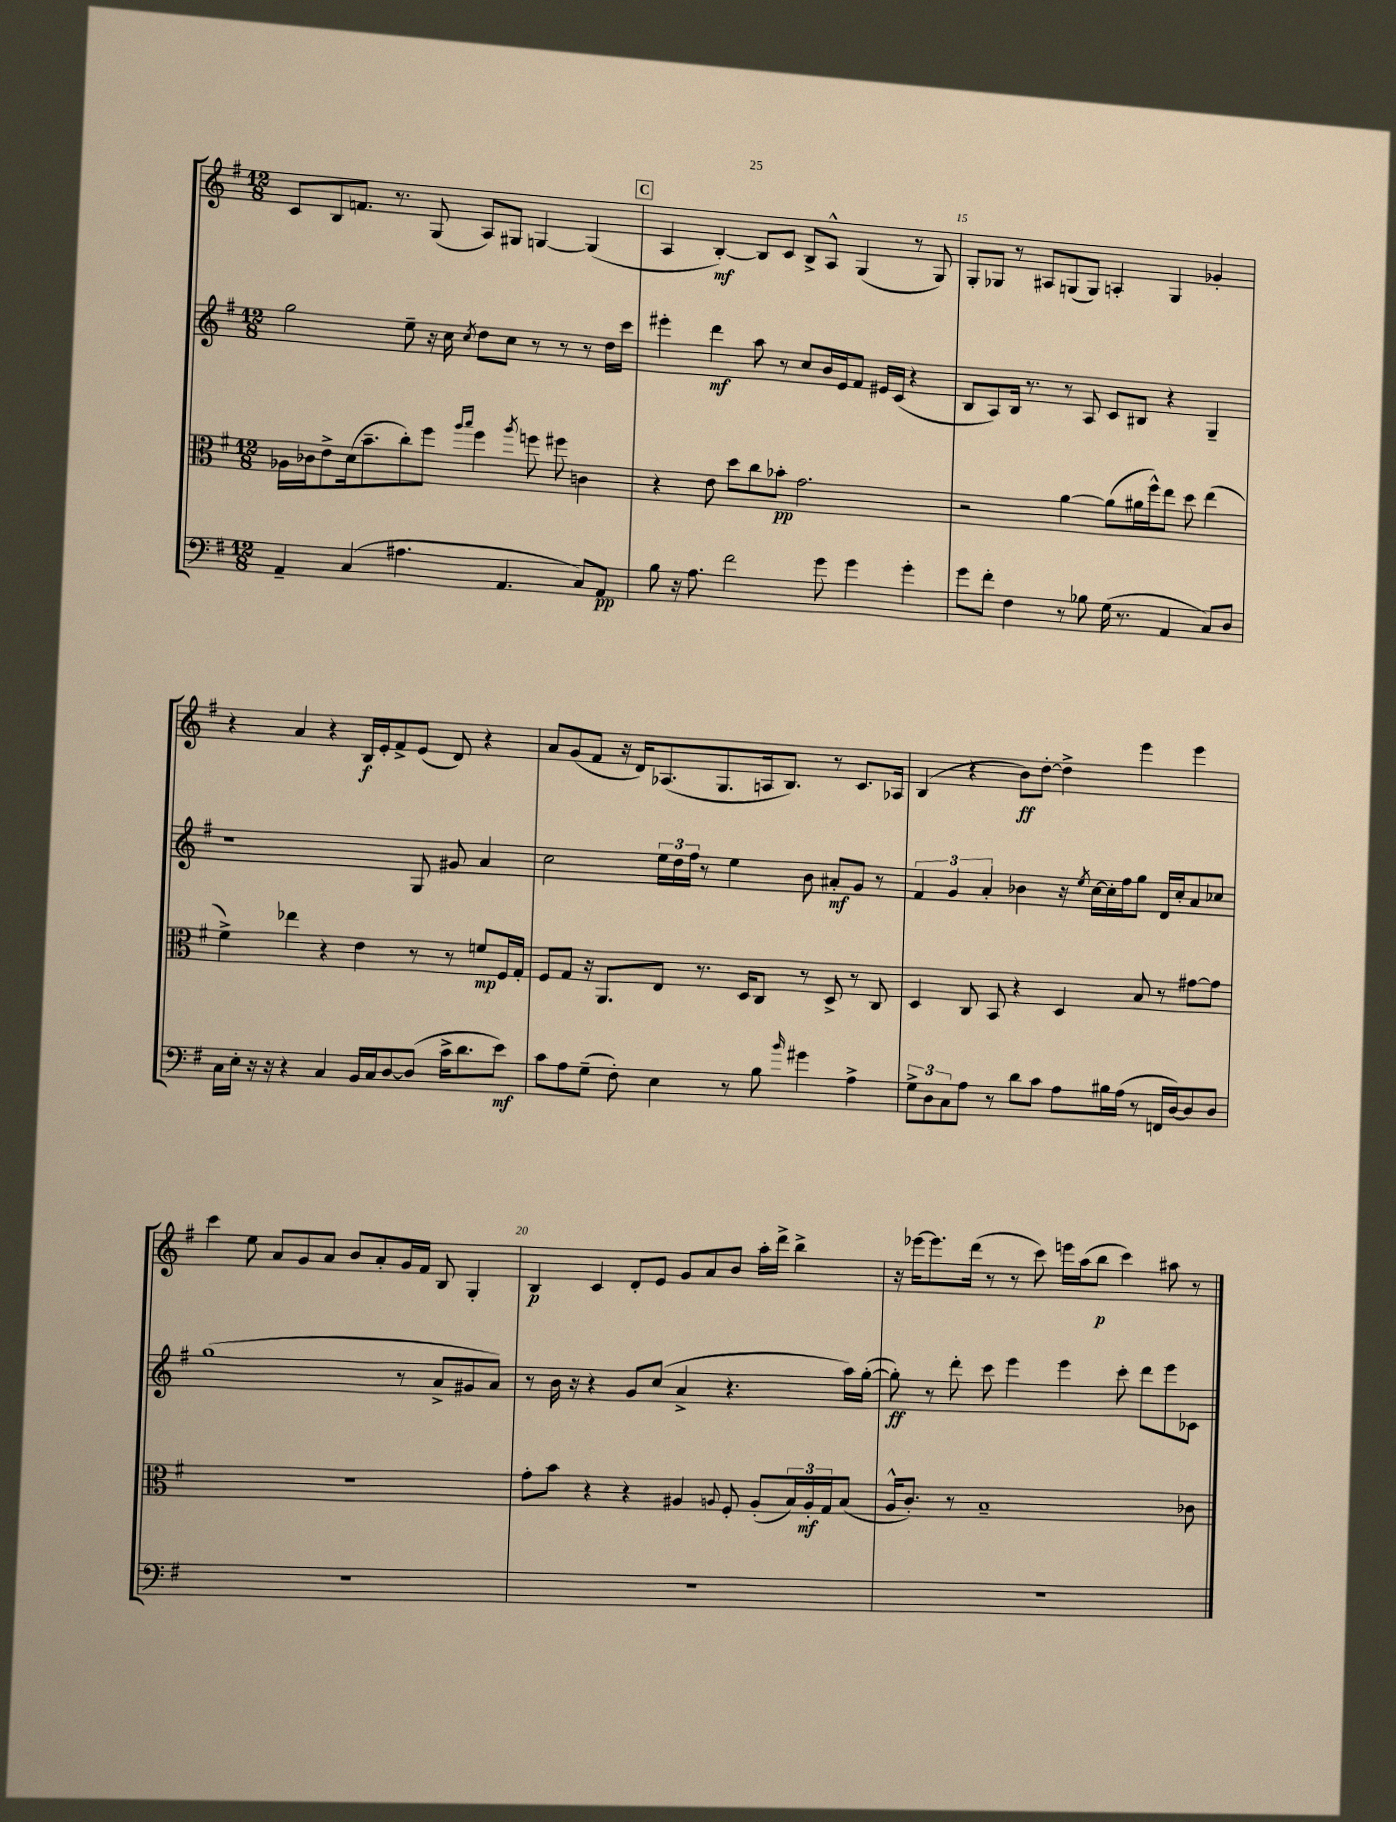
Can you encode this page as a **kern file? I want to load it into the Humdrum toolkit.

**kern	**kern	**kern	**kern
*staff4	*staff3	*staff2	*staff1
*clefF4	*clefC3	*clefG2	*clefG2
*k[f#]	*k[f#]	*k[f#]	*k[f#]
*M12/8	*M12/8	*M12/8	*M12/8
4AA~/	16A-\LL	2gg\	8c/L
.	16c-\J	.	.
.	8e^\	.	8B/
(4C/	(16d\k	.	8.f/J
.	8.b~\	.	.
.	.	.	8.r
4.A#\	8cc'\)	8ee~\	.
.	8ff#\J	16r	(8G/
.	.	16cc\	.
.	16qqaa/LL	.	.
.	16qqbb/JJ	8qcc/	.
.	4ff#\	8dd\L	8A/L)
4.AA/	.	8cc\J	8G#/J
.	8qaa/	.	.
.	8ff\	8r	[4G/
.	8ff#\	8r	.
8C/L)	4c\	8r	(4G/]
8AA/J	.	16dd\LL	.
.	.	16ccc\JJ	.
=	=	=	=
8B\	4r	4eee#'\	4A/
16r	.	.	.
8.A\	.	.	.
.	8e\	4ddd\	[4B'/)
2f#\	8dd\L	.	.
.	8cc\	8aa\	8B/]L
.	8b-'\J	8r	8c/J
.	2.g\	8cc/L	8B^/L
8g\	.	16b/L	8A^^/J
.	.	16e/J	.
4g\	.	8f#/J	(4G/
.	.	16e#/LL	.
.	.	(16c/JJ	.
4g'\	.	4r	8r
.	.	.	8G/)
=	=	=	=
8g\L	2r	8B/L	8G'/L
8f#'\J	.	8A/)	8G-/J
4F#\	.	16B/Jk	8r
.	.	8.r	.
.	.	.	8A#/L
8r	[4a\	8r	(8G/
8B-\	.	8A/	8G/J)
(16G\	(8a\]L	8c/L	4A'/
8.r	.	.	.
.	16a#\L	8B#/J	.
.	16ff#^^\J)	.	.
4AA/	8ee\J	4r	4G/
.	8dd\	.	.
8C/L)	(4ee\	4G~/	4g-'/
8D/J	.	.	.
=	=	=	=
16C\LL	4f#^\)	1r	4r
16E'\JJ	.	.	.
16r	.	.	.
16r	.	.	.
4r	4ee-\	.	4a/
4C/	4r	.	4r
16BB/LL	4e\	.	16B/LL
16C/J	.	.	16e'/J
[8D/	.	.	8f#^/
(8D/]J	8r	8G/	(8e/J
16c^\LK	8r	8g#/	8d/)
8.d\	.	.	.
.	8f/L	4a/	4r
8e\J)	16F#/L	.	.
.	16G'/JJ	.	.
=	=	=	=
8c\L	8F#/L	2cc\	8a/L
8A\	8G/J	.	(8g/
(8G~\J	16r	.	8f#/J
.	8.AA/L	.	.
8F#'\)	.	.	16r
.	.	.	16d/LK)
4E\	8E/J	24ee\LL	(8.A-/
.	.	24dd\	.
.	.	24ff#\JJ	.
.	8.r	8r	.
.	.	.	8.G/
8r	.	4ee\	.
.	16D/LK	.	.
8B\	8C/J	.	16A/k
.	.	.	8.B/J)
16qqb/	.	.	.
4g#\	8r	8b\	.
.	8D^/	8a#'/L	8r
4A^\	8r	8g/J	8.c/L
.	8C/	8r	.
.	.	.	16A-/Jk
=	=	=	=
12G^\L	4D/	6f#/	(4B/
12D\	.	.	.
12C\	.	6g/	.
8A\J	8C/	.	4r
.	.	6a'/	.
8r	8BB/	.	.
8d\L	4r	4b-\	8b\L)
8c\J	.	.	[8dd'\J
8A\L	4D/	16r	4dd^\]
.	.	8qee/	.
.	.	[16cc\LL	.
16B#\L	.	16cc'\]	.
(16A\JJ	.	16ff#\J	.
8r	8B/	8gg\J	4eee\
16FF/LL	8r	16d/LL	.
[16D/J)	.	16cc'/J	.
8D/]	[8g#\L	8a/	4eee\
8D/J	8g#\]J	8cc-/J	.
=	=	=	=
1.r	1.r	(1gg	4ccc\
.	.	.	8ee\
.	.	.	8a/L
.	.	.	8g/
.	.	.	8a/J
.	.	.	8b/L
.	.	.	8a'/
.	.	8r	16g/L
.	.	.	16f#/JJ
.	.	8a^/L	8B/
.	.	8g#/	4G'/
.	.	8a/J)	.
=	=	=	=
1.r	8g'\L	8r	4B/
.	8b\J	16b\	.
.	.	16r	.
.	4r	4r	4c/
.	4r	8g/L	8d'/L
.	.	(8cc/J	8e/J
.	4A#/	4a^/	8g/L
.	.	.	8a/
.	8qqA/	.	.
.	8F#'/	4.r	8b/J
.	(8A'/L	.	16aa'\LL
.	.	.	16ddd^\JJ
.	24B/L)	.	4bb^\
.	24A'/	.	.
.	24G/J	.	.
.	(8B/J	16aa\LL)	.
.	.	([16gg'\JJ	.
=	=	=	=
1.r	16A^^/LK	8gg'\])	16r
.	8.c'/J)	.	[16eee-\LK
.	.	8r	8.eee-\]
.	8r	8ddd'\	.
.	.	.	(16ddd\Jk
.	1B~	8ccc\	8r
.	.	4eee\	8r
.	.	.	8ccc\)
.	.	4eee\	16eee\LL
.	.	.	(16aa\J
.	.	.	8bb\J
.	.	8ccc'\	4ccc\)
.	.	8ddd\L	.
.	.	8eee\	8aa#\
.	8c-\	8c-\J	8r
==	==	==	==
*-	*-	*-	*-
